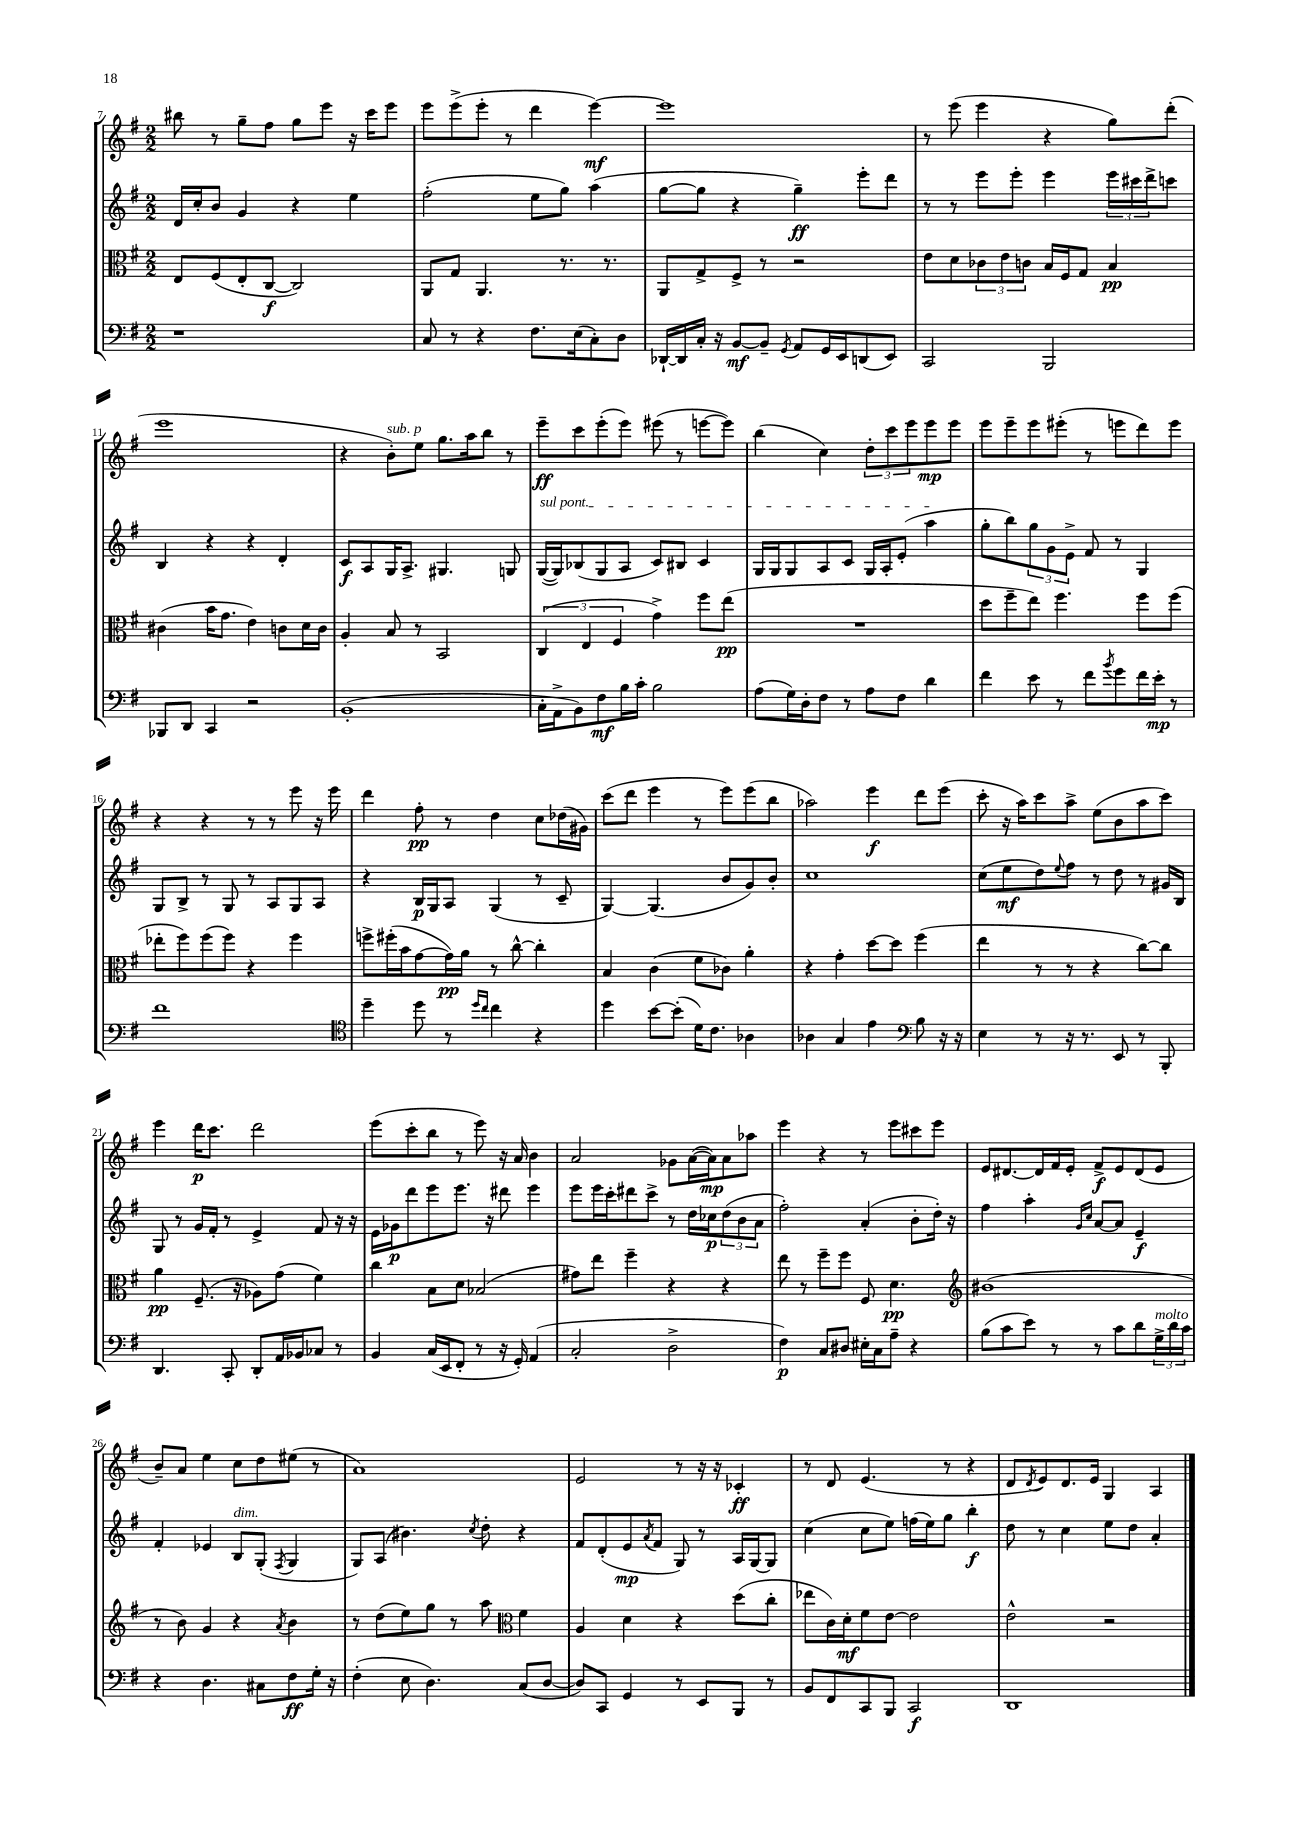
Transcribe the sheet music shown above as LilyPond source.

<<
\new StaffGroup <<
\new Staff = "s0" {
    \clef treble \key g \major \numericTimeSignature \time 2/2
    bis''8 r8 g''8-- fis''8 g''8 e'''8 r16 c'''16 e'''8 |
    e'''8 e'''8->( e'''8-. r8 d'''4 e'''4~\mf) |
    e'''1 |
    r8 e'''8( e'''4 r4 g''8) d'''8-.( |
    e'''1 |
    r4 b'8-.^\markup { \italic "sub. p" }) e''8 g''8. a''16 b''8 r8 |
    e'''8--\ff c'''8 e'''8-.( e'''8) eis'''8( r8 e'''8~ e'''8) |
    b''4( c''4) \tuplet 3/2 { d''8-. c'''8 e'''8 } e'''8\mp e'''8 |
    e'''8 e'''8-- e'''8 eis'''8-.( r8 e'''8 d'''8) e'''8 |
    r4 r4 r8 r8 e'''8 r16 e'''16 |
    d'''4 fis''8-.\pp r8 d''4 c''8 des''16( gis'16) |
    c'''8( d'''8 e'''4 r8 e'''8) e'''8( b''8 |
    aes''2) e'''4\f d'''8 e'''8( |
    c'''8-. r16 a''16) c'''8 a''8-> e''8( b'8 a''8 c'''8) |
    e'''4 d'''16\p c'''8. d'''2 |
    e'''8( c'''8-. b''8 r8 e'''8) r16 a'16 b'4 |
    a'2 ges'8 a'16~( a'16\mp) a'8 aes''8 |
    e'''4 r4 r8 e'''8 cis'''8 e'''8 |
    e'8 dis'8.~ dis'16 fis'16 e'16-. fis'8->\f e'8 dis'8( e'8 |
    b'8--) a'8 e''4 c''8 d''8 eis''8( r8 |
    a'1) |
    e'2 r8 r16 r16 ces'4-.\ff |
    r8 d'8 e'4.( r8 r4 |
    d'8 \acciaccatura { d'8 } e'8) d'8. e'16 g4 a4 \bar "|." |
}
\new Staff = "s1" {
    \clef treble \key g \major \numericTimeSignature \time 2/2
    d'16 c''16-. b'8 g'4 r4 e''4 |
    fis''2-.( e''8 g''8) a''4( |
    g''8~ g''8 r4 g''4--\ff) e'''8-. d'''8 |
    r8 r8 e'''8 e'''8-. e'''4 \tuplet 3/2 { e'''16 cis'''16 d'''16-> } c'''8 |
    b4 r4 r4 d'4-. |
    c'8\f a8 g16 a8.-> gis4. g8 |
    \once \override TextSpanner.bound-details.left.text = \markup { \italic "sul pont." } g16~\startTextSpan( g16) bes8( g8 a8 c'8) bis8 c'4 |
    g16 g16 g8 a8 c'8 g16 a16-. e'8-.( a''4\stopTextSpan |
    g''8-. b''8) \tuplet 3/2 { g''8 g'8 e'8-> } fis'8 r8 g4 |
    g8 b8-> r8 g8 r8 a8 g8 a8 |
    r4 b16\p g16 a8 g4( r8 c'8-- |
    g4~) g4.( b'8 g'8) b'8-. |
    c''1 |
    c''8( e''8\mf d''8) \appoggiatura { e''8 } fis''8 r8 d''8 r8 gis'16 b16 |
    g8 r8 g'16 fis'16-. r8 e'4-> fis'8 r16 r16 |
    e'16 ges'16\p d'''8 e'''8 e'''8. r16 dis'''8 e'''4 |
    e'''8 e'''16 c'''16-. dis'''8 c'''8-> r8 d''16 ces''16\p \tuplet 3/2 { d''8( b'8 a'8 } |
    fis''2-.) a'4-.( b'8-. d''16-.) r16 |
    fis''4 a''4-. \grace { g'16 c''16 } a'8~ a'8 e'4--\f |
    fis'4-. ees'4 b8^\markup { \italic "dim." } g8-.( \acciaccatura { fis8 } g4 |
    g8) a8( bis'4.) \acciaccatura { c''8 } d''8-. r4 |
    fis'8 d'8-.( e'8\mp \acciaccatura { a'8 } fis'8 g8) r8 a16 g16~ g8 |
    c''4( c''8 e''8) f''16( e''16) g''8 b''4-.\f |
    d''8 r8 c''4 e''8 d''8 a'4-. \bar "|." |
}
\new Staff = "s2" {
    \clef alto \key g \major \numericTimeSignature \time 2/2
    e8 fis8( e8-. c8~\f c2) |
    a,8 g8 a,4. r8. r8. |
    a,8 g8-> fis8-> r8 r2 |
    e'8 d'8 \tuplet 3/2 { ces'8 e'8 c'8 } b16 fis16 g8 b4\pp |
    cis'4( b'16 g'8. e'4) c'8 d'16 c'16 |
    a4-. b8 r8 b,2 |
    \tuplet 3/2 { c4( e4 fis4 } g'4->) fis''8 e''8\pp( |
    R1 |
    d''8 fis''8-- e''8) fis''4. fis''8 fis''8( |
    ees''8-. fis''8) fis''8( fis''8) r4 fis''4 |
    f''8-> fis''16-.( b'16 g'8~ g'16\pp) a'16 r8 c''8~-^ c''4-. |
    b4 c'4( fis'8 ces'8) a'4-. |
    r4 g'4-. d''8~ d''8 fis''4( |
    e''4 r8 r8 r4 c''8~) c''8 |
    a'4\pp fis8.--( r16 aes8) g'8( fis'4) |
    c''4 b8 d'8 bes2( |
    gis'8) e''8 fis''4-- r4 r4 |
    e''8 r8 fis''8-- fis''8 fis8 d'4.\pp |
    \clef treble bis'1( |
    r8 b'8) g'4 r4 \acciaccatura { a'8 } b'4 |
    r8 d''8( e''8) g''8 r8 a''8 \clef alto fis'4 |
    a4 d'4 r4 d''8( c''8-. |
    ees''8 c'16) d'16-.\mf fis'8 e'8~ e'2 |
    e'2-^ r2 \bar "|." |
}
\new Staff = "s3" {
    \clef bass \key g \major \numericTimeSignature \time 2/2
    r1 |
    c8 r8 r4 fis8. e16( c8-.) d8 |
    des,16~-! des,16 c16-. r16 b,8~\mf b,8-- \acciaccatura { g,8 } a,8 g,16 e,16 d,8( e,8) |
    c,2 b,,2 |
    bes,,8 d,8 c,4 r2 |
    b,1-.( |
    c16-. a,16-> b,8) fis8\mf b16 c'16-. b2 |
    a8( g16) d16-. fis8 r8 a8 fis8 d'4 |
    fis'4 e'8 r8 fis'8 \acciaccatura { b'8 } g'8 fis'16 e'16-.\mp r8 |
    fis'1 |
    \clef tenor d''4-- d''8 r8 \grace { d''16 c''16 } c''4 r4 |
    d''4 b'8~ b'8-.( d'16) c'8. aes4 |
    aes4 g4 e'4 \clef bass b8 r16 r16 |
    e4 r8 r16 r8. e,8 r8 b,,8-. |
    d,4. c,8-. d,8-. a,16 bes,16 ces8 r8 |
    b,4 c16( e,16 fis,8-. r8 r16 g,16-.) a,4( |
    c2-. d2-> |
    fis4\p) c8 dis8 eis16-. c16 a8-- r4 |
    b8( c'8 e'8) r8 r8 c'8 d'8 \tuplet 3/2 { g16->^\markup { \italic "molto" } d'16 c'16 } |
    r4 d4. cis8 fis8\ff g16-. r16 |
    fis4-.( e8 d4.) c8( d8~ |
    d8) c,8 g,4 r8 e,8 b,,8 r8 |
    b,8 fis,8 c,8 b,,8 c,2\f |
    d,1 \bar "|." |
}
>>
>>
\layout { \context { \Score currentBarNumber = #7 } }
